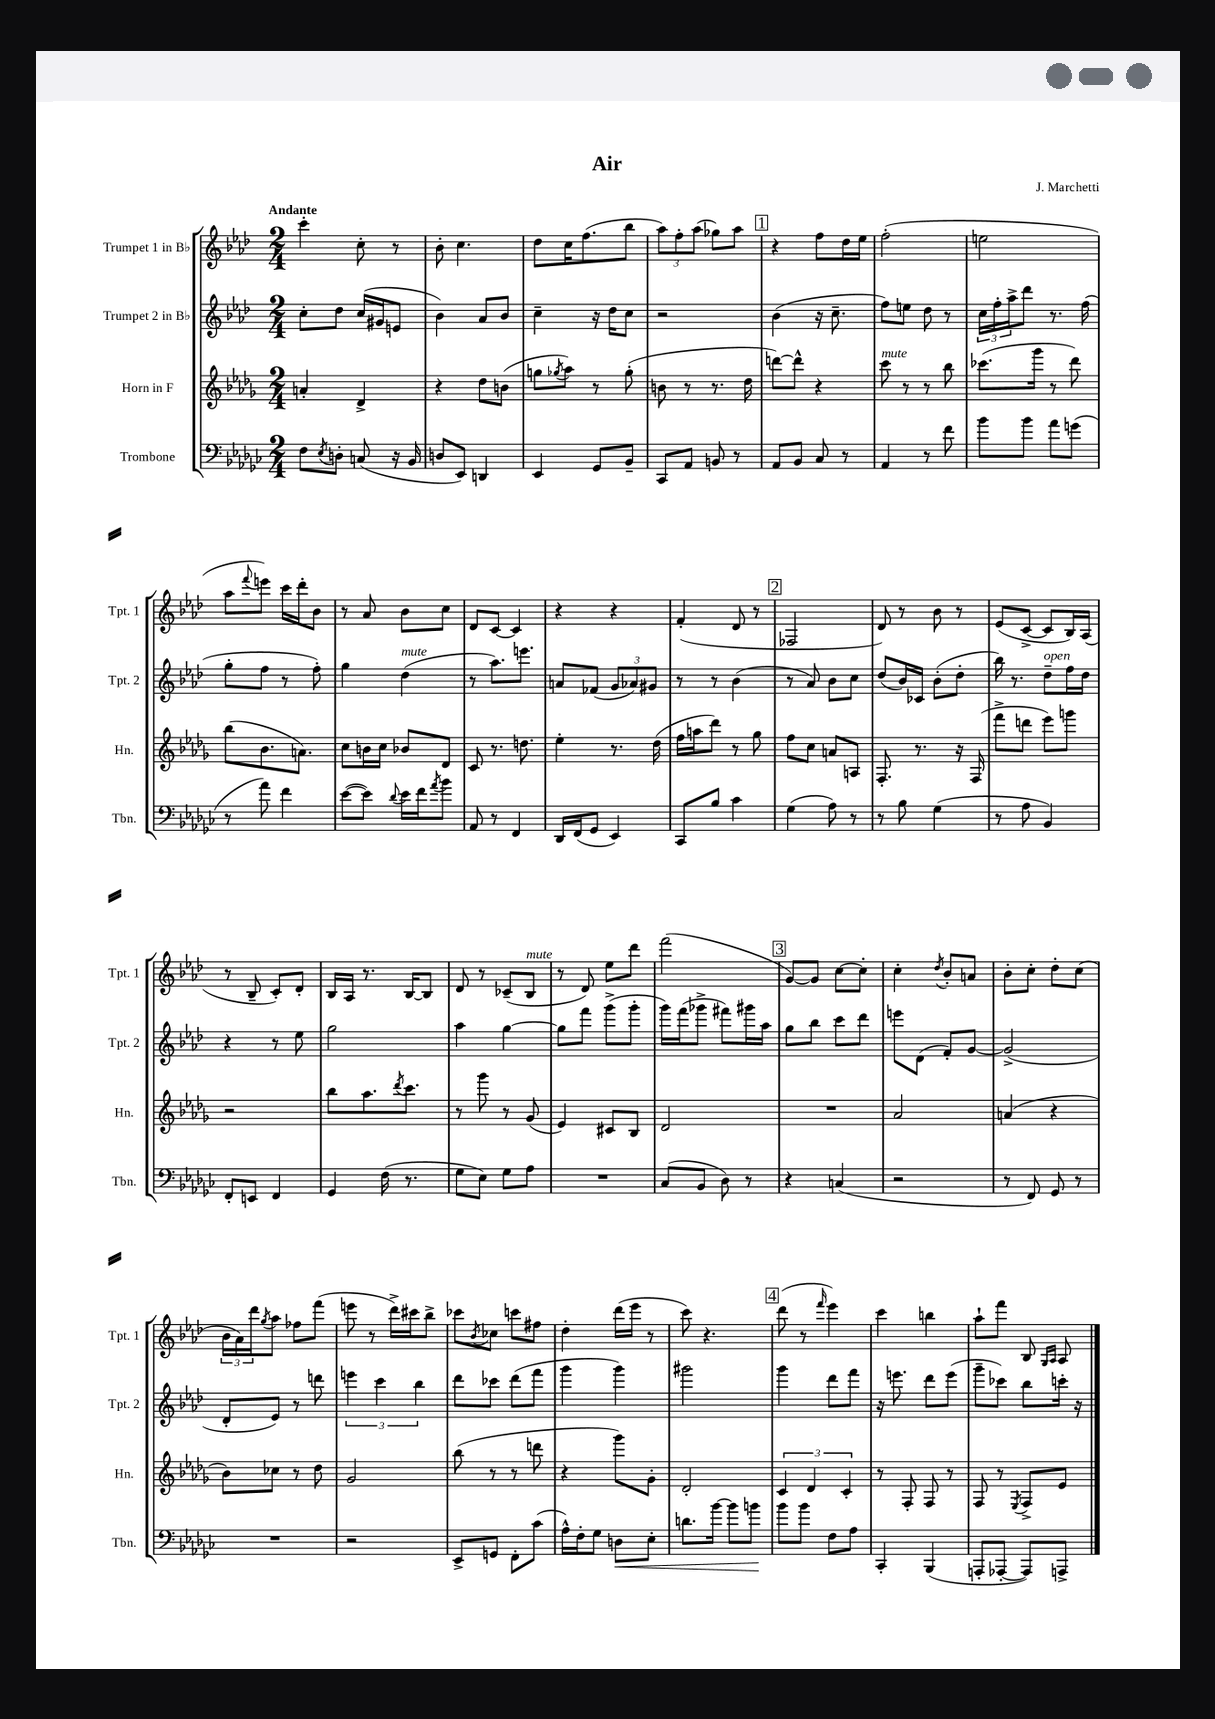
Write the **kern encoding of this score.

**kern	**kern	**kern	**kern
*staff4	*staff3	*staff2	*staff1
*clefF4	*clefG2	*clefG2	*clefG2
*k[b-e-a-d-g-c-]	*k[b-e-a-d-g-]	*k[b-e-a-d-]	*k[b-e-a-d-]
*M2/4	*M2/4	*M2/4	*M2/4
8F	4a'	8cc'	4ccc'
8qE-	.	.	.
8D'	.	8dd-	.
(8C	4d-^	(16cc	8cc'
.	.	16g#	.
16r	.	8e	8r
16BB-	.	.	.
=	=	=	=
8D	4r	4b-)	8b-'
8EE-)	.	.	4.cc
4DD	8dd-	8a-	.
.	(8b	8b-	.
=	=	=	=
4EE-	8gg	4cc~	8dd-
.	8qgg-	.	.
.	8aa-)	.	16cc
.	.	.	(8.ff
8GG-	8r	16r	.
.	.	16dd-	.
8BB-~	(8gg-'	8cc	8bb-
=	=	=	=
8CC-	8b	2r	12aa-)
.	.	.	12ff'
8AA-	8r	.	.
.	.	.	(12aa-
8BB	8.r	.	8gg-)
8r	.	.	8aa-
.	16dd-	.	.
=	=	=	=
8AA-	[8ddd)	(4b-	4r
8BB-	8ddd^^]	.	.
8C-	4r	16r	8ff
.	.	8.cc~	.
8r	.	.	16dd-
.	.	.	16ee-
=	=	=	=
4AA-	8ccc	8ff)	(2ff'
.	8r	8ee	.
8r	8r	8dd-	.
8f	8bb-	8r	.
=	=	=	=
8b-	(8.ccc-	24cc	2ee
.	.	24ff'	.
.	.	24aa-^	.
8b-	.	8ddd-	.
.	16ggg-	.	.
8a-	8r	8.r	.
(8g	8ddd-)	.	.
.	.	(16ff	.
=	=	=	=
8r	(8bb-	8gg'	8aa-
.	.	.	8qqfff
8a-)	8.b-	8ff	8eee)
4f	.	8r	16ccc
.	8.a)	.	16ddd-'
.	.	8ff')	8b-
=	=	=	=
([8e-	8cc	4gg	8r
8e-])	16b	.	8a-
.	16cc	.	.
8qqd-	.	.	.
16e-	8b-	(4dd-	8b-
16f	.	.	.
8qa-	.	.	.
8b-	8d-	.	8cc
=	=	=	=
8AA-	8c	8r	8d-
8r	8.r	8.aa-)	[8c
4FF	.	.	4c]
.	8.dd	8.eee	.
=	=	=	=
16DD-	4ee-'	8a	4r
(16FF	.	.	.
8GG-	.	(8f-	.
4EE-)	8.r	12g	4r
.	.	12a-)	.
.	.	12g#	.
.	(16dd-	.	.
=	=	=	=
8CC-	16ff	8r	(4f'
.	16aa	.	.
8B-	8ddd-)	8r	.
4c-	8r	(4b-	8d-
.	8gg-	.	8r
=	=	=	=
(4G-	8ff	8r	2F-
.	8cc	8a-)	.
8A-)	8a	8b-	.
8r	8A	8cc	.
=	=	=	=
8r	8.F'	(8dd-	8d-)
8B-	.	16b-)	8r
.	8.r	16c-	.
(4G-	.	(8b-'	8b-
.	16r	8dd-'	8r
.	(16F	.	.
=	=	=	=
8r	8fff^	16bb-)	(8e-
.	.	8.r	.
8A-	8ddd	.	[8c^
4BB-)	8eee-)	8dd-~	8c]
.	8ggg	16ff	16B-)
.	.	16dd-	(16A-
=	=	=	=
8FF'	2r	4r	8r
8EE	.	.	8B-~
4FF	.	8r	8c')
.	.	8ee-	8d-'
=	=	=	=
4GG-	8bb-	2gg	16B-
.	.	.	16A-
.	8.aa-	.	8.r
(16F	.	.	.
.	8qddd-	.	.
8.r	8.ccc	.	[16B-
.	.	.	8B-]
=	=	=	=
8G-	8r	4aa-	8d-
8E-)	8ggg-	.	8r
8G-	8r	[4gg	(8c-~
8A-	(8g-	.	8B-
=	=	=	=
2r	4e-)	8gg]	8r
.	.	8fff	8d-)
.	8c#	(8ggg^	8ee-
.	8B-	8ggg'	8ddd-
=	=	=	=
(8C-	2d-	16ggg)	(2fff
.	.	(16fff	.
8BB-	.	8ggg-^	.
8D-)	.	8fff#)	.
8r	.	16ggg#	.
.	.	16aa-	.
=	=	=	=
4r	2r	8gg	[8g)
.	.	8bb-	8g]
(4C	.	8ccc	[8cc
.	.	8ddd-	8cc']
=	=	=	=
2r	2a-	8eee	4cc'
.	.	(8d-	.
.	.	.	8qdd-
.	.	8f')	8b-'
.	.	[8g	8a
=	=	=	=
8r	(4a	(2g^]	8b-'
8FF)	.	.	8cc'
8GG-	4r	.	8dd-'
8r	.	.	(8cc
=	=	=	=
2r	8b-)	8d-'	24b-
.	.	.	24a-)
.	.	.	24ddd-
.	.	.	8qgg
.	8cc-	8e-)	8aa-
.	8r	8r	8ff-
.	8dd-	8ddd	(8fff
=	=	=	=
2r	2g-	6eee	8eee
.	.	.	8r
.	.	6ccc	.
.	.	.	16ddd-^)
.	.	.	16ccc#
.	.	6bb-	.
.	.	.	8bb-^
=	=	=	=
8EE-^	(8bb-	8ddd-	8ccc-
.	.	.	8qb-
8GG	8r	8ccc-	8cc-
8FF'	8r	(8ddd-	8ccc
(8c-	8ddd	8fff	8ff#
=	=	=	=
16A-^^)	4r	4ggg	4dd-'
16F'	.	.	.
8G-	.	.	.
8D	8ggg-)	4ggg)	(16ddd-
.	.	.	16eee-
8E-'	8g-'	.	8r
=	=	=	=
8.d	2d-'	2ggg#	8ccc)
.	.	.	4.r
[16b-	.	.	.
8b-]	.	.	.
8b	.	.	.
=	=	=	=
8b-	6c	4ggg	(8ddd-
8b-	.	.	8r
.	6d-	.	.
.	.	.	16qqfff
8F	.	8ddd-	4eee-)
.	6c'	.	.
8A-	.	8fff	.
=	=	=	=
4CC-'	8r	16r	4ccc
.	.	8.eee	.
.	8F'	.	.
(4BBB-	8F	8ddd-	4bb
.	8r	(8eee	.
=	=	=	=
8AAA'	8F	8ggg~	8aa-`
[8AAA-'	8r	8ccc-)	8fff
.	8qE-	.	.
8AAA-])	8F^	8bb-	8B-
.	.	.	16qqG
.	.	.	16qqA-
8AAA^	8e-	16ccc'	8A-
.	.	16r	.
==	==	==	==
*-	*-	*-	*-
